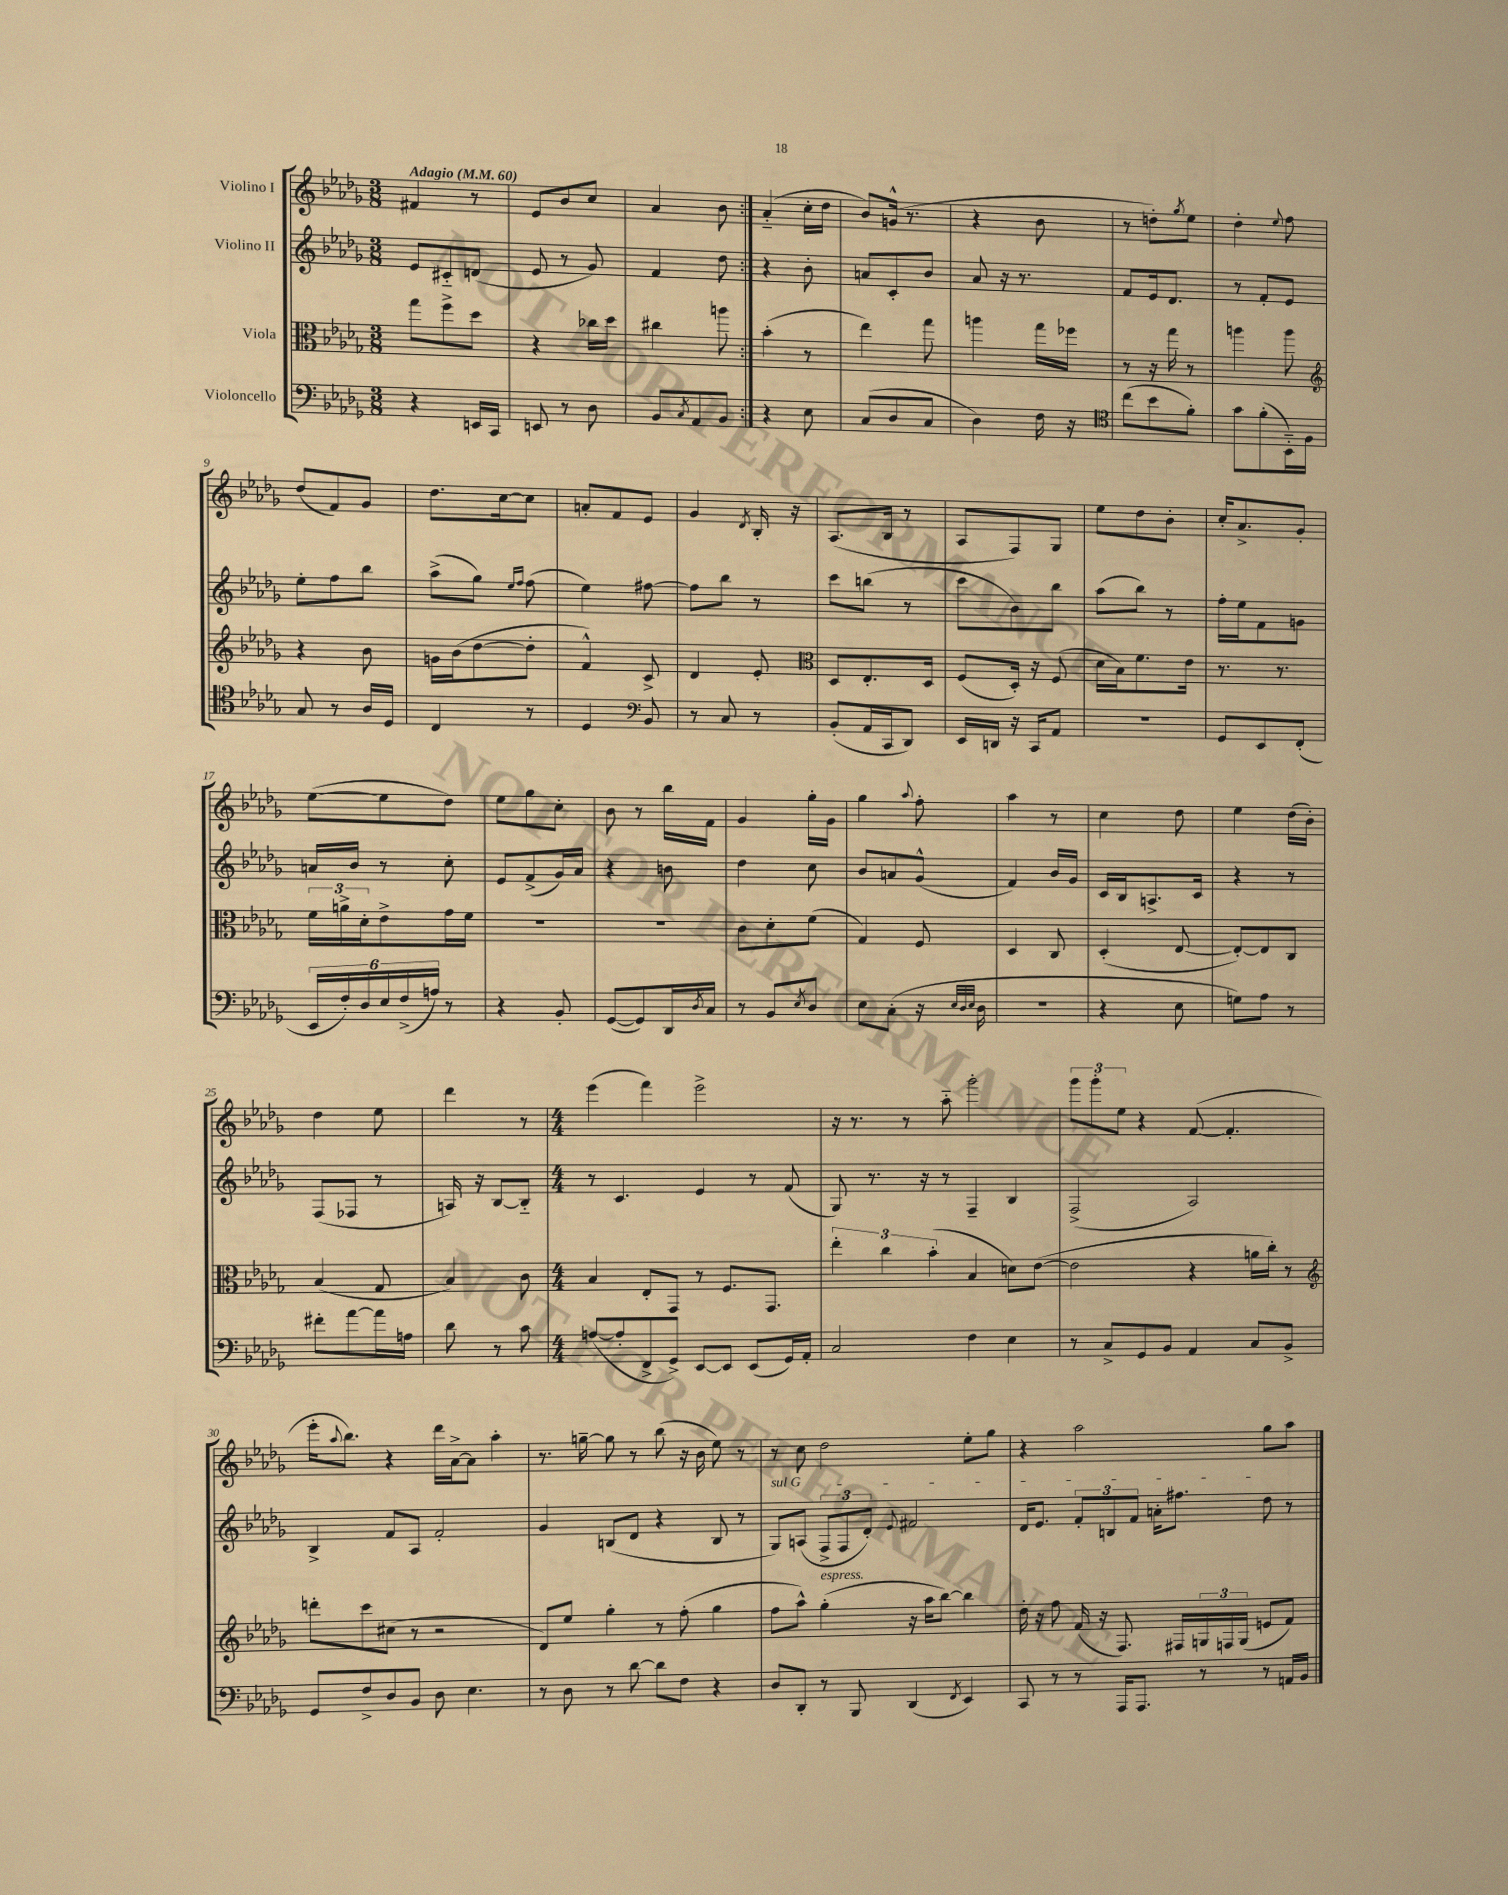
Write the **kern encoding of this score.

**kern	**kern	**kern	**kern
*staff4	*staff3	*staff2	*staff1
*clefF4	*clefC3	*clefG2	*clefG2
*k[b-e-a-d-g-]	*k[b-e-a-d-g-]	*k[b-e-a-d-g-]	*k[b-e-a-d-g-]
*M3/8	*M3/8	*M3/8	*M3/8
*MM60	*MM60	*MM60	*MM60
4r	8gg-\L	8e-/L	4f#/
.	8ff^\	8c#'~/	.
16EE/LL	8dd-\J	(8d/J	8r
16CC/JJ	.	.	.
=	=	=	=
8EE/	4r	8e-/	8e-/L
8r	.	8r	8b-/
8D-\	16cc-\LL	8g-/)	8cc/J
.	16dd-\JJ	.	.
=	=	=	=
8BB-/L	4cc#\	4f/	4a-/
8qC/	.	.	.
8AA-/	.	.	.
8BB-/J	8aa\	8dd-\	8b-\
=:|!	=:|!	=:|!	=:|!
4r	(4b-'\	4r	(4a-'~/
8E-\	8r	8b-'\	16cc'\LL
.	.	.	16dd-\JJ
=	=	=	=
(8C/L	4ee-\)	8a/L	8b-/L)
8D-/	.	8c'/	(16g^^/Jk
.	.	.	8.r
8C/J	8gg-\	8b-/J	.
=	=	=	=
4D-\)	4aa\	8a-/	4r
.	.	16r	.
.	.	8.r	.
16F\	16gg-\LL	.	8b-\
16r	16ff-\JJ	.	.
=	=	=	=
*clefC4	*	*	*
(8cc\L	8r	8f/L	8r
8b-\	16r	16e-/k	8dd'\L)
.	16gg-\	8.d-/J	.
.	.	.	8qgg-/
8f'\J)	8r	.	8ee-\J
=	=	=	=
8g-\L	4aa\	8r	4dd-'\
(8f'\	.	8f'/L	.
.	.	.	8qqee-/
16BB-'~\L)	8aa\	8e-/J	8ff\
16F\JJ	.	.	.
=	=	=	=
*	*clefG2	*	*
8G-/	4r	8ee-'\L	(8dd-/L
8r	.	8ff\	8f/)
16A-/LL	8b-\	8bb-\J	8g-/J
16D-/JJ	.	.	.
=	=	=	=
4C/	16g\LL	(8aa-^\L	8.dd-\L
.	(16b-\J	.	.
.	[8dd-\	8gg-\J)	.
.	.	.	[16cc\k
.	.	16qqee-/LL	.
.	.	16qqff/JJ	.
8r	8dd-'\]J	(8ff\	8cc\]J
=	=	=	=
4D-/	4f^^/)	4ee-\)	8a'/L
.	.	.	8f/
*clefF4	*	*	*
8BB-/	8c^/	[8ff#\	8e-/J
=	=	=	=
8r	4d-/	8ff#\]L	4g-/
8C/	.	8bb-\J	.
.	.	.	8qd-/
8r	8e-'/	8r	16B-'/
.	.	.	16r
=	=	=	=
*	*clefC3	*	*
(8BB-'/L	8D-/L	8ccc\L	(8.A-/L
16AA-/L	8.E-'/	(8bb\J	.
16CC/J	.	.	16B-/Jk
8DD-/J)	.	8r	8r
.	16D-/Jk	.	.
=	=	=	=
16EE-/LL	(8F/L	8ccc\L	8A-/L
16DD/JJ	.	.	.
16r	16D-'/Jk)	8b-\)	8F/)
16CC/LK	16r	.	.
8AA-/J	(8F/	8bb-\J	8G-/J
=	=	=	=
4.r	16d-\LL	(8aa-\L	8ee-\L
.	16B-\J)	.	.
.	8.f\	8bb-\J)	8dd-\
.	.	8r	8b-'\J
.	16e-\Jk	.	.
=	=	=	=
8GG-/L	8.r	16ff'\LL	16cc'/LK
.	.	16ee-\J	8.a-^/
8EE-/	.	8f\	.
.	8.r	.	.
(8FF'/J	.	8g\J	8g-'/J
=	=	=	=
24EE-/LL	24f\LL	16a/LL	([8ee-\L
24F'/)	24a^\	.	.
.	.	16b-/JJ	.
24D-/	24d-'\J	.	.
24E-/	8e-^\	8r	8ee-\]
(24F^/	.	.	.
24A/JJ)	.	.	.
8r	16g-\L	8cc'\	8dd-\J)
.	16f\JJ	.	.
=	=	=	=
4r	4.r	8e-/L	8ee-\L
.	.	(8f^/	8gg-\
8BB-'/	.	16g-/L)	8cc'\J
.	.	16a-/JJ	.
=	=	=	=
([8GG-/L	4.r	4r	8b-\
8GG-/])	.	.	8r
16DD-/L	.	8b\	16bb-\LL
8qD-/	.	.	.
16C/JJ	.	.	16f\JJ
=	=	=	=
8r	8c\L	4dd-\	4g-/
8BB-/L	8d-'\	.	.
8qE-/	.	.	.
8D-/J	(8f\J	8cc\	16gg-'\LL
.	.	.	16g-\JJ
=	=	=	=
8E-\L	4G-/)	8b-/L	4gg-\
(8C'\J	.	8a/	.
.	.	.	8qqaa-/
16r	8F/	(8g-^^/J	8ff'\
32qqE-/LLL	.	.	.
32qqD-/	.	.	.
32qqE-/JJJ	.	.	.
16D-\	.	.	.
=	=	=	=
4.r	4D-/	4f/)	4aa-\
.	8C/	16b-/LL	8r
.	.	16g-/JJ	.
=	=	=	=
4r	(4D-'/	16c/LL	4cc\
.	.	16B-/J	.
.	.	8.A^/	.
8E-\	[8E-/	.	8dd-\
.	.	16c/Jk	.
=	=	=	=
8G\L)	8E-'/_L)	4r	4ee-\
8A-\J	8E-/]	.	.
8r	8C/J	8r	(16dd-\LL
.	.	.	16b-'\JJ)
=	=	=	=
8f#'\L	(4B-/	(8F/L	4dd-\
[8a-\	.	8F-/J	.
16a-\]L	8G-/	8r	8ee-\
16A\JJ	.	.	.
=	=	=	=
8d-\	4B-/)	16A/)	4ddd-\
.	.	16r	.
8r	.	[8B-/L	.
8c\	8c\	8B-'~/]J	8r
=	=	=	=
*M4/4	*M4/4	*M4/4	*M4/4
([8A/L	4B-/	8r	(4eee-\
8A'/]	.	4.c/	.
8FF^/	8E-'/L	.	4fff\)
8GG-^/J)	8GG-/J	.	.
[8EE-/L	8r	4e-/	2eee-^\
8EE-/]J	8.F/L	.	.
(8EE-/L	.	8r	.
.	8.GG-/J	.	.
16GG-/L)	.	(8f/	.
16AA-'/JJ	.	.	.
=	=	=	=
2C/	6ee-'\	8G-/)	16r
.	.	.	8.r
.	.	8.r	.
.	6cc\	.	.
.	.	.	8r
.	.	16r	.
.	(6b-'\	.	.
.	.	8r	8aa-'~\
4F\	4B-/	4F~/	2ggg-'\
4E-\	8d\L)	4B-/	.
.	([8e-\J	.	.
=	=	=	=
8r	2e-\]	(2F^/	12ggg-\L
.	.	.	12ggg-'\
8C^/L	.	.	.
.	.	.	12ee-\J
8GG-/	.	.	4r
8BB-/J	.	.	.
4AA-/	4r	2A-/)	([8f/
.	.	.	4.f'/]
8C/L	16a\LL	.	.
.	16cc'\JJ)	.	.
8BB-^/J	8r	.	.
=	=	=	=
*	*clefG2	*	*
8GG-/L	8ddd'\L	4B-^/	16eee-'\LK
.	.	.	8qqaa-/
.	.	.	8.bb-\J)
8F^/	8ccc\	.	.
8D-/	(8cc#\J	8f/L	4r
8BB-/J	8r	8A-/J	.
8D-\	2r	2f'/	16ddd-\LL
.	.	.	[16a-^\J
4.E-\	.	.	8a-\]J
.	.	.	4aa-'\
=	=	=	=
8r	8d-/L)	4g-/	8.r
8D-\	8ee-/J	.	.
.	.	.	[16gg~\
8r	4gg-'\	(8B/L	8gg\]
[8d-\	.	8d-/J	8r
8d-\]L	8r	4r	(8bb-\
8F\J	(8ff'\	.	16r
.	.	.	16b-\
4r	4gg-\	8B/	8ee-\)
.	.	8r	8r
=	=	=	=
8D-/L	8ff\L	8G-/L)	8r
8DD-'/J	8aa-^^\J)	(8A/J	8cc\
8r	(4gg-'\	12F^/L	2dd-\
.	.	12F/	.
8BBB-/	.	.	.
.	.	12d-'/J)	.
.	.	8qqe-/	.
(4DD-/	16r	2f#/	.
.	16aa-\LK	.	.
.	[8bb-\J)	.	.
8qFF/	.	.	.
4EE-/)	4bb-\]	.	8ee-'\L
.	.	.	8gg-\J
=	=	=	=
8CC/	16dd-'\	16d-/LK	4r
.	16r	8.e-/J	.
8r	8ff\	.	.
8r	(16f/	12f'/L	2aa-\
.	16r	.	.
.	.	12B/	.
16AAA-/LK	8.F/)	.	.
.	.	12f/J	.
8.AAA-/J	.	.	.
.	.	16a'\LK	.
.	16F#/LL	8.ff#\J	.
8r	24G/	.	.
.	24F/	.	.
.	(24G/JJ	.	.
8r	8e/L	8dd-\	8gg-\L
16AA/LL	8f/J)	8r	8aa-\J
16BB-/JJ	.	.	.
==	==	==	==
*-	*-	*-	*-
